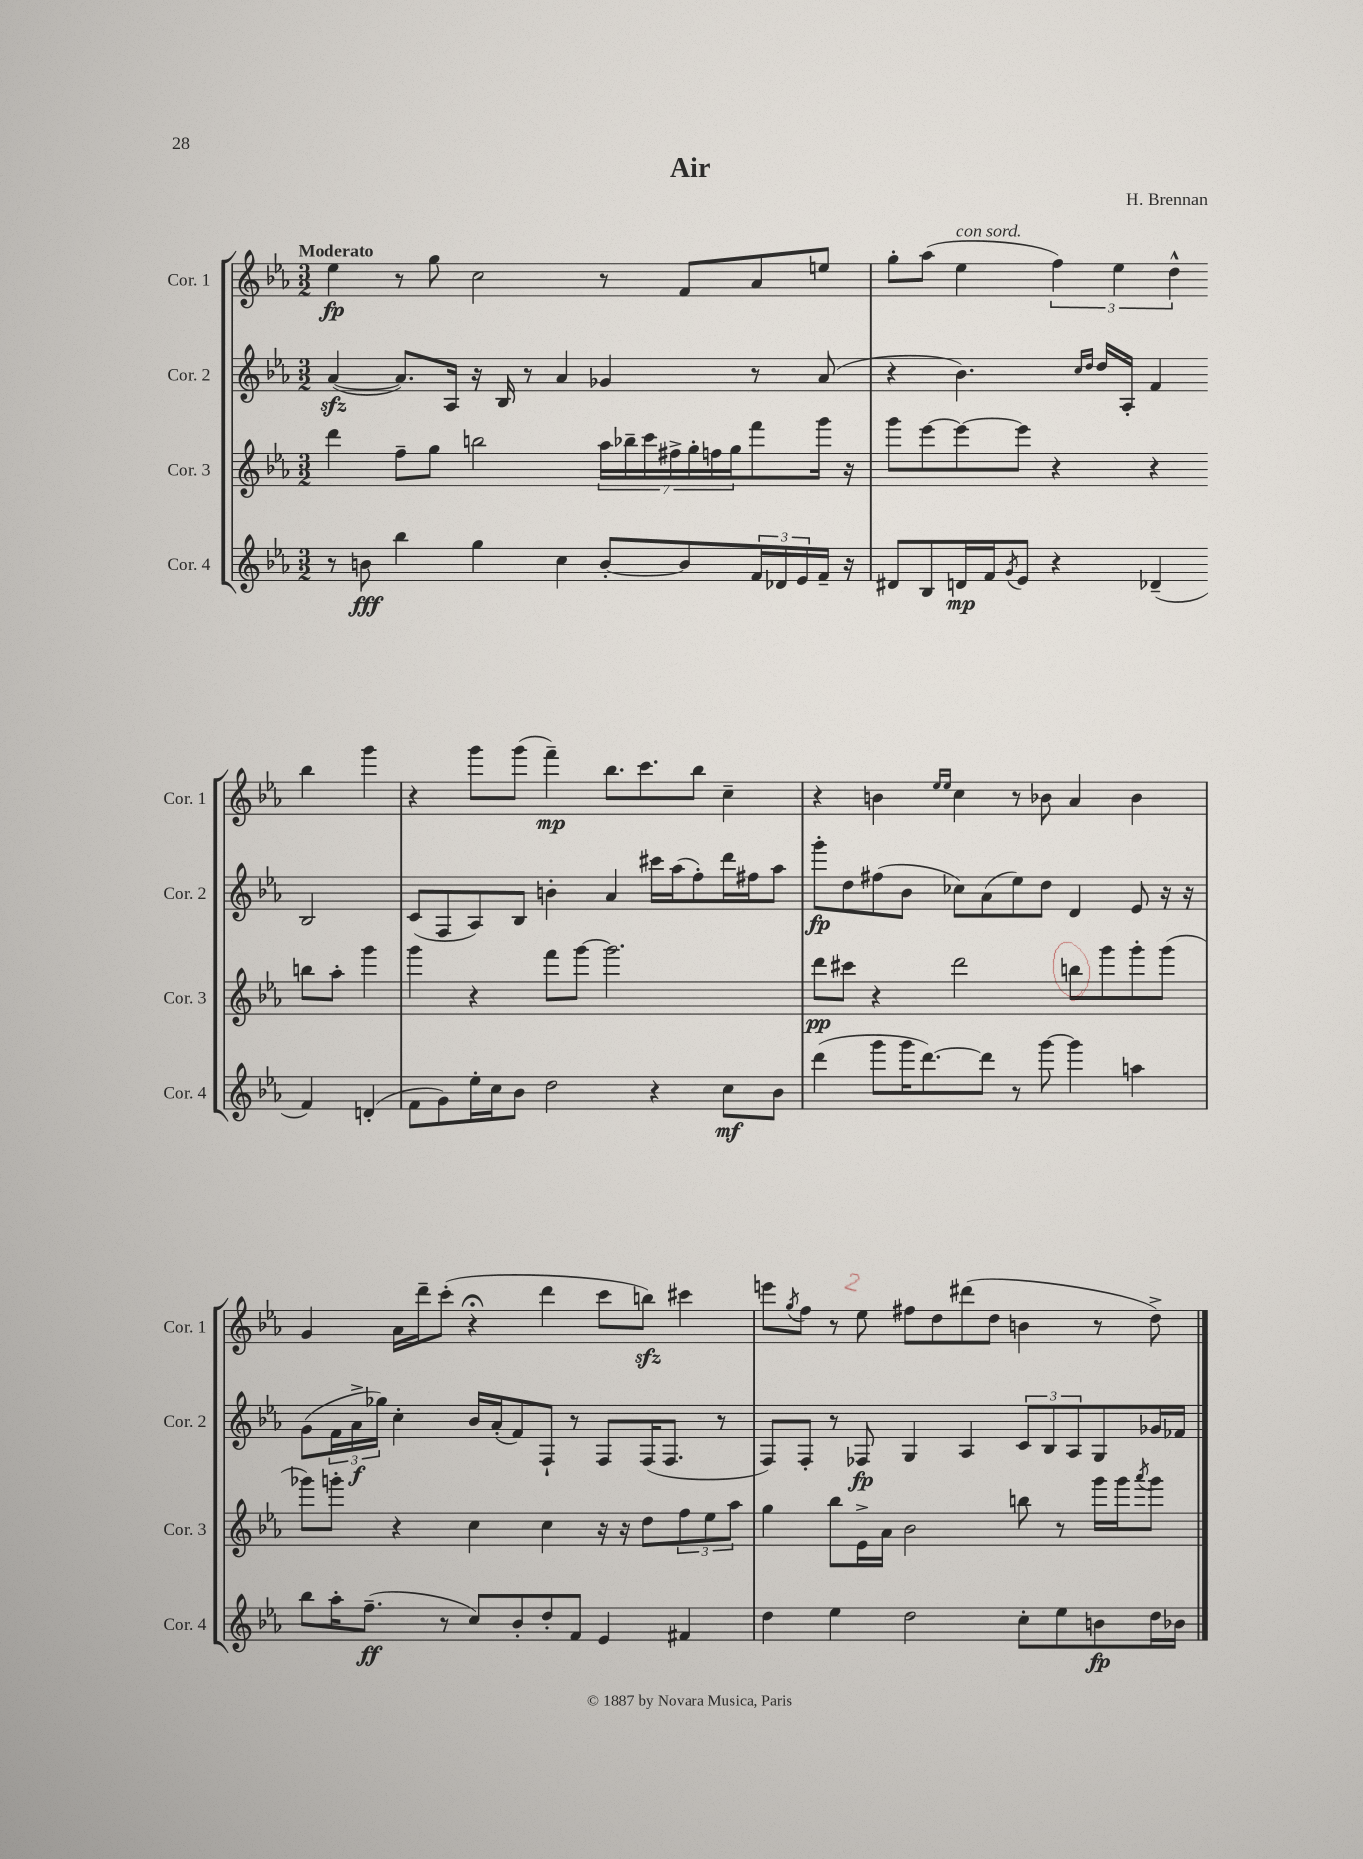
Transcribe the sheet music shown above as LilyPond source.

\header { title = "Air" composer = "H. Brennan" }
<<
\new StaffGroup <<
\new Staff = "s0" \with { instrumentName = "Cor. 1" shortInstrumentName = "Cor. 1" } {
    \clef treble \key ees \major \numericTimeSignature \time 3/2 \tempo "Moderato"
    ees''4\fp r8 g''8 c''2 r8 f'8 aes'8 e''8 |
    g''8-. aes''8( ees''4^\markup { \italic "con sord." } \tuplet 3/2 { f''4) ees''4 d''4-^ } bes''4 g'''4 |
    r4 g'''8 g'''8( f'''4--\mp) bes''8. c'''8. bes''8 c''4-- |
    r4 b'4 \grace { ees''16 ees''16 } c''4 r8 bes'8 aes'4 bes'4 |
    g'4 aes'16 d'''16-- c'''8-.( r4\fermata d'''4 c'''8 b''8\sfz) cis'''4 |
    e'''8 \acciaccatura { g''8 } f''8 r8 ees''8 fis''8 d''8 dis'''8( d''8 b'4 r8 d''8->) \bar "|." |
}
\new Staff = "s1" \with { instrumentName = "Cor. 2" shortInstrumentName = "Cor. 2" } {
    \clef treble \key ees \major \numericTimeSignature \time 3/2
    aes'4~\sfz( aes'8.) aes16 r16 bes16 r8 aes'4 ges'4 r8 aes'8( |
    r4 bes'4.) \grace { c''16 d''16 } d''16 aes16-. f'4 bes2 |
    c'8( f8 aes8) bes8 b'4-. aes'4 cis'''16 aes''16( f''8-.) d'''16 fis''16 aes''8 |
    g'''8-.\fp d''8 fis''8( bes'8 ces''8) aes'8( ees''8) d''8 d'4 ees'8 r16 r16 |
    g'8( \tuplet 3/2 { f'16 aes'16->\f ges''16) } c''4-. bes'16 aes'16-.( f'8) f8-! r8 f8 f16( f8. r8 |
    f8) f8-. r8 fes8\fp g4 aes4 \tuplet 3/2 { c'8 bes8 aes8 } g8 ges'16 fes'16 \bar "|." |
}
\new Staff = "s2" \with { instrumentName = "Cor. 3" shortInstrumentName = "Cor. 3" } {
    \clef treble \key ees \major \numericTimeSignature \time 3/2
    d'''4 f''8-- g''8 b''2 \tuplet 7/4 { aes''16 bes''16-- c'''16 fis''16-> g''16-. f''16 g''16 } f'''8 g'''16 r16 |
    g'''8 ees'''8~ ees'''8~ ees'''8 r4 r4 b''8 aes''8-. g'''4 |
    g'''4 r4 f'''8 g'''8~ g'''2. |
    d'''8\pp cis'''8 r4 d'''2 b''8 g'''8 g'''8-. g'''8( |
    ges'''8) g'''8-. r4 c''4 c''4 r16 r16 d''8 \tuplet 3/2 { f''8 ees''8 aes''8 } |
    g''4 bes''8 ees'16-> aes'16 bes'2 b''8 r8 g'''16 g'''16 \acciaccatura { aes'''8 } g'''8 \bar "|." |
}
\new Staff = "s3" \with { instrumentName = "Cor. 4" shortInstrumentName = "Cor. 4" } {
    \clef treble \key ees \major \numericTimeSignature \time 3/2
    r8 b'8\fff bes''4 g''4 c''4 b'8~-. b'8 \tuplet 3/2 { f'16 des'16 ees'16 } f'16-- r16 |
    dis'8 bes8 d'16\mp f'16 \acciaccatura { g'8 } ees'8 r4 des'4--( f'4) d'4-.( |
    f'8 g'8) ees''16-. c''16 bes'8 d''2 r4 c''8\mf bes'8 |
    d'''4( g'''8 g'''16 d'''8.~) d'''8 r8 g'''8~ g'''4 a''4 |
    bes''8 aes''16-. f''8.--\ff( r8 c''8) bes'8-. d''8-. f'8 ees'4 fis'4 |
    d''4 ees''4 d''2 c''8-. ees''8 b'8\fp d''16 bes'16 \bar "|." |
}
>>
>>
\layout { \context { \Score \remove "Bar_number_engraver" } }
